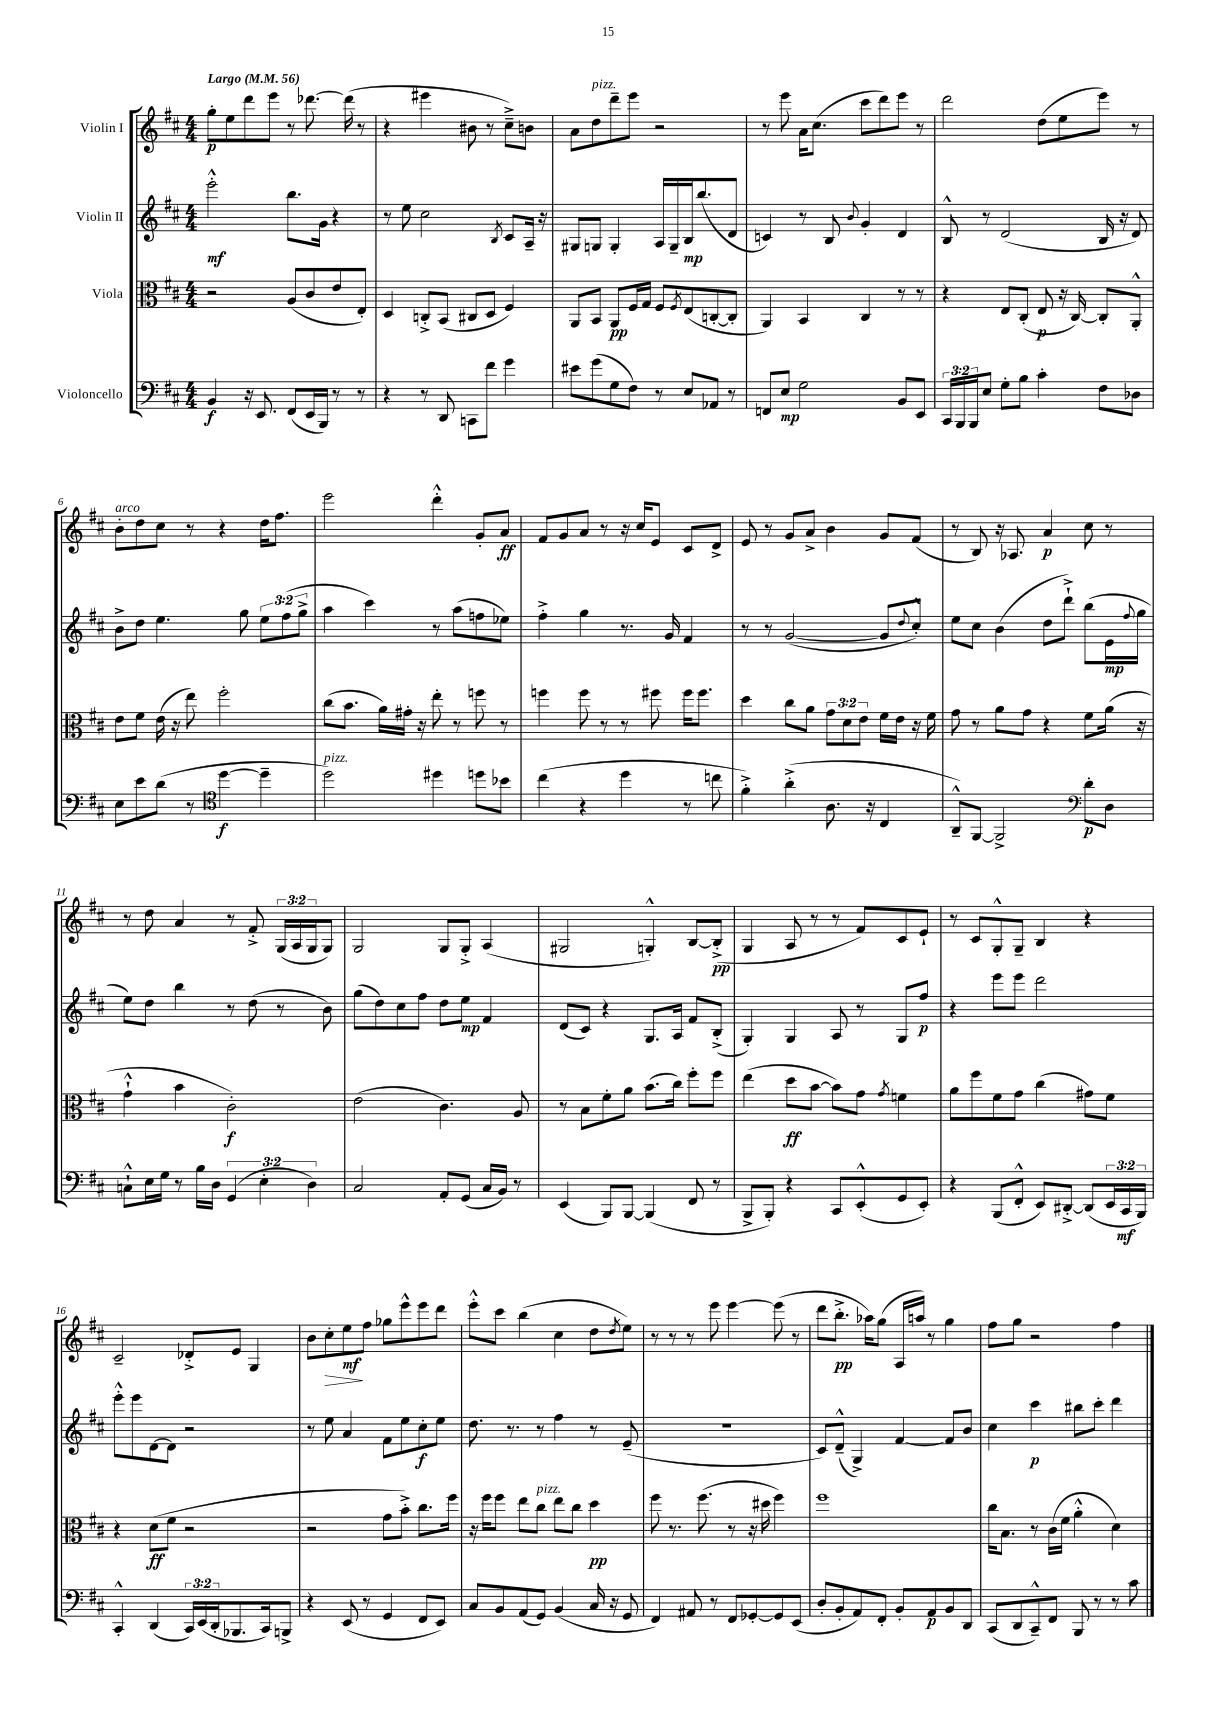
<<
\new StaffGroup <<
\new Staff = "s0" \with { instrumentName = "Violin I" } {
    \clef treble \key d \major \numericTimeSignature \time 4/4 \override Staff.TupletNumber.text = #tuplet-number::calc-fraction-text \tempo "Largo" 4 = 56
    g''8-.\p e''8 d'''8 e'''8 r8 des'''8.~ des'''16( r8 |
    r4 eis'''4 bis'8 r8 cis''8--->) b'8 |
    a'8 d''8^\markup { \italic "pizz." } d'''8-- e'''8 r2 |
    r8 e'''8 a'16 cis''8.( cis'''8 d'''8) e'''8 r8 |
    d'''2 d''8( e''8 e'''8) r8 |
    b'8-.^\markup { \italic "arco" } d''8 cis''8 r8 r4 d''16 fis''8. |
    e'''2 d'''4-.-^ g'8-. a'8\ff |
    fis'8 g'8 a'8 r8 r16 cis''16 e'8 cis'8 d'8-> |
    e'8 r8 g'8 a'8-> b'4 g'8 fis'8( |
    r8 b8) r16 aes8. a'4\p cis''8 r8 |
    r8 d''8 a'4 r8 fis'8-.-> \tuplet 3/2 { g16( a16 g16 } g8) |
    g2 g8 g8-.-> a4( |
    gis2 g4-.-^) b8~ b8-.->\pp( |
    g4 a8 r8 r8 fis'8) cis'8 e'8-! |
    r8 cis'8 g8-.-^ g8-- b4 r4 |
    cis'2-- des'8-.-> e'8 g4 |
    b'8 cis''8-.\> e''8\mf\! fis''8 ges''8 e'''8-^ e'''8 d'''8 |
    e'''8-.-^ cis'''8 b''4( cis''4 d''8 \acciaccatura { d''8 } e''8) |
    r8 r8 r8 e'''8 e'''4~ e'''8( r8 |
    d'''8 b''8.-.->\pp aes''16) g''8( a16 a''16) r8 g''4 |
    fis''8 g''8 r2 fis''4 \bar "|." |
}
\new Staff = "s1" \with { instrumentName = "Violin II" } {
    \clef treble \key d \major \numericTimeSignature \time 4/4 \override Staff.TupletNumber.text = #tuplet-number::calc-fraction-text
    e'''2-.-^\mf b''8. g'16 r4 |
    r8 e''8 cis''2 \acciaccatura { b8 } cis'8 a16-- r16 |
    gis8 g8 g4-. a16 g16-- b16\mp b''8.( d'8 |
    c'4) r8 b8 \appoggiatura { b'8 } g'4-. d'4 |
    b8-^ r8 d'2( b16 r16 d'8) |
    b'8-> d''8 e''4. g''8 \tuplet 3/2 { e''8 fis''8( g''8-> } |
    a''4 cis'''4) r8 a''8( f''8 ees''8) |
    fis''4-.-> g''4 r8. g'16 fis'4 |
    r8 r8 g'2~( g'8 \appoggiatura { d''8 } cis''8-.-^) |
    e''8 cis''8 b'4( d''8 d'''8-!->) b''8( e'16\mp \appoggiatura { fis''8 } g''16 |
    e''8) d''8 b''4 r8 d''8( r8 b'8) |
    g''8( d''8) cis''8 fis''8 d''8 e''8\mp fis'4 |
    d'8( cis'8) r4 g8. a16 fis'8 b8-.->( |
    g4-.) g4 a8 r8 g8 fis''8\p |
    r4 e'''8 e'''8 d'''2 |
    e'''8-.-^ e'''8 d'8~ d'8 r2 |
    r8 e''8 a'4 fis'8 e''8 cis''8-.\f e''8 |
    d''8. r8. r8 fis''4 r8 e'8--( |
    r1 |
    cis'8) d'8---^( g4->) fis'4~ fis'8 b'8 |
    cis''4 cis'''4\p bis''8 cis'''8-. d'''4 \bar "|." |
}
\new Staff = "s2" \with { instrumentName = "Viola" } {
    \clef alto \key d \major \numericTimeSignature \time 4/4 \override Staff.TupletNumber.text = #tuplet-number::calc-fraction-text
    r2 a8( cis'8 e'8 e8-.) |
    d4 c8-.-> b,8( cis8 d8 fis4) |
    a,8 b,8 a,8\pp fis16 g16 fis8 \acciaccatura { fis8 } e8( c8~-. c8-. |
    a,4) b,4 cis4 r8 r8 |
    r4 e8 cis8-.( e8\p r16 cis16~) cis8-. a,8-.-^ |
    e'8 fis'8 e'16( r16 e''8) fis''2-. |
    cis''8( b'8. a'16) gis'16-. r16 e''8-. r8 f''8 r8 |
    f''4 f''8 r8 r8 fis''8 fis''16 fis''8. |
    d''4 cis''8 a'8 \tuplet 3/2 { g'8 d'8 e'8 } fis'16 e'16 r16 fis'16 |
    g'8 r8 a'8 g'8 r4 fis'8 a'16( r16 |
    g'4-!-^ b'4 cis'2-.\f) |
    e'2( cis'4.) a8 |
    r8 b8 fis'8-. a'8 b'8.( cis''16) fis''8-. fis''8 |
    e''4( d''8\ff b'8~ b'8) g'8 \acciaccatura { g'8 } f'4 |
    a'8 fis''8 fis'8 g'8 cis''4( gis'8) fis'8 |
    r4 d'8\ff( fis'8 r2 |
    r2 g'8 b'8-.->) cis''8. fis''16 |
    r16 fis''16 fis''8 e''8 cis''8^\markup { \italic "pizz." } e''8 cis''8 d''4\pp |
    fis''8 r8. fis''8.( r8 r16 dis''16 fis''4) |
    fis''1 |
    cis''16 b8. r8 cis'16( fis'16 a'4-.-^ d'4) \bar "|." |
}
\new Staff = "s3" \with { instrumentName = "Violoncello" } {
    \clef bass \key d \major \numericTimeSignature \time 4/4 \override Staff.TupletNumber.text = #tuplet-number::calc-fraction-text
    b,4\f r16 e,8. fis,8( e,16 b,,16) r8 r8 |
    r4 r8 d,8 c,8 fis'8 g'4 |
    eis'8 g'8( g8 fis8) r8 e8 aes,8 r8 |
    f,8 e8\mp g2 b,8 e,8 |
    \tuplet 3/2 { cis,16 b,,16 b,,16 } e8 g8-. b8 cis'4-. fis8 des8 |
    e8 e'8 d'8( r8 \clef tenor d''4~\f d''4-- |
    d''2^\markup { \italic "pizz." }) dis''4 d''8 bes'8 |
    cis''4( r4 d''4 r8 c''8 |
    fis'4-.->) a'4-.->( a8. r16 cis4 |
    a,8---^) fis,8~ fis,2-> \clef bass d'8-.\p d8 |
    c8-!-^ e16 g16 r8 b16 d16 \tuplet 3/2 { g,4( e4-. d4) } |
    cis2 a,8-. g,8( cis16 b,16) r8 |
    e,4( b,,8) b,,8~ b,,4( fis,8 r8 |
    b,,8-> b,,8-.) r4 cis,8 e,8-.-^( g,8 e,8-.) |
    r4 b,,8( fis,8-.-^ e,8) dis,8~-.-> dis,8( \tuplet 3/2 { e,16 cis,16\mf b,,16) } |
    cis,4-.-^ d,4( \tuplet 3/2 { cis,16) e,16( d,16-. } bes,,8. cis,16) b,,8-> |
    r4 e,8( r8 g,4 fis,8 e,8) |
    cis8 b,8 a,8( g,8) b,4( cis16 r16 g,8 |
    fis,4) ais,8 r8 fis,8 ges,8~-. ges,8 e,8( |
    d8-. b,8-. a,8) fis,8-. b,8-. a,8\p b,8 d,8 |
    cis,8( d,8 cis,8---^) fis,8 b,,8 r8 r8 cis'8 \bar "|." |
}
>>
>>
